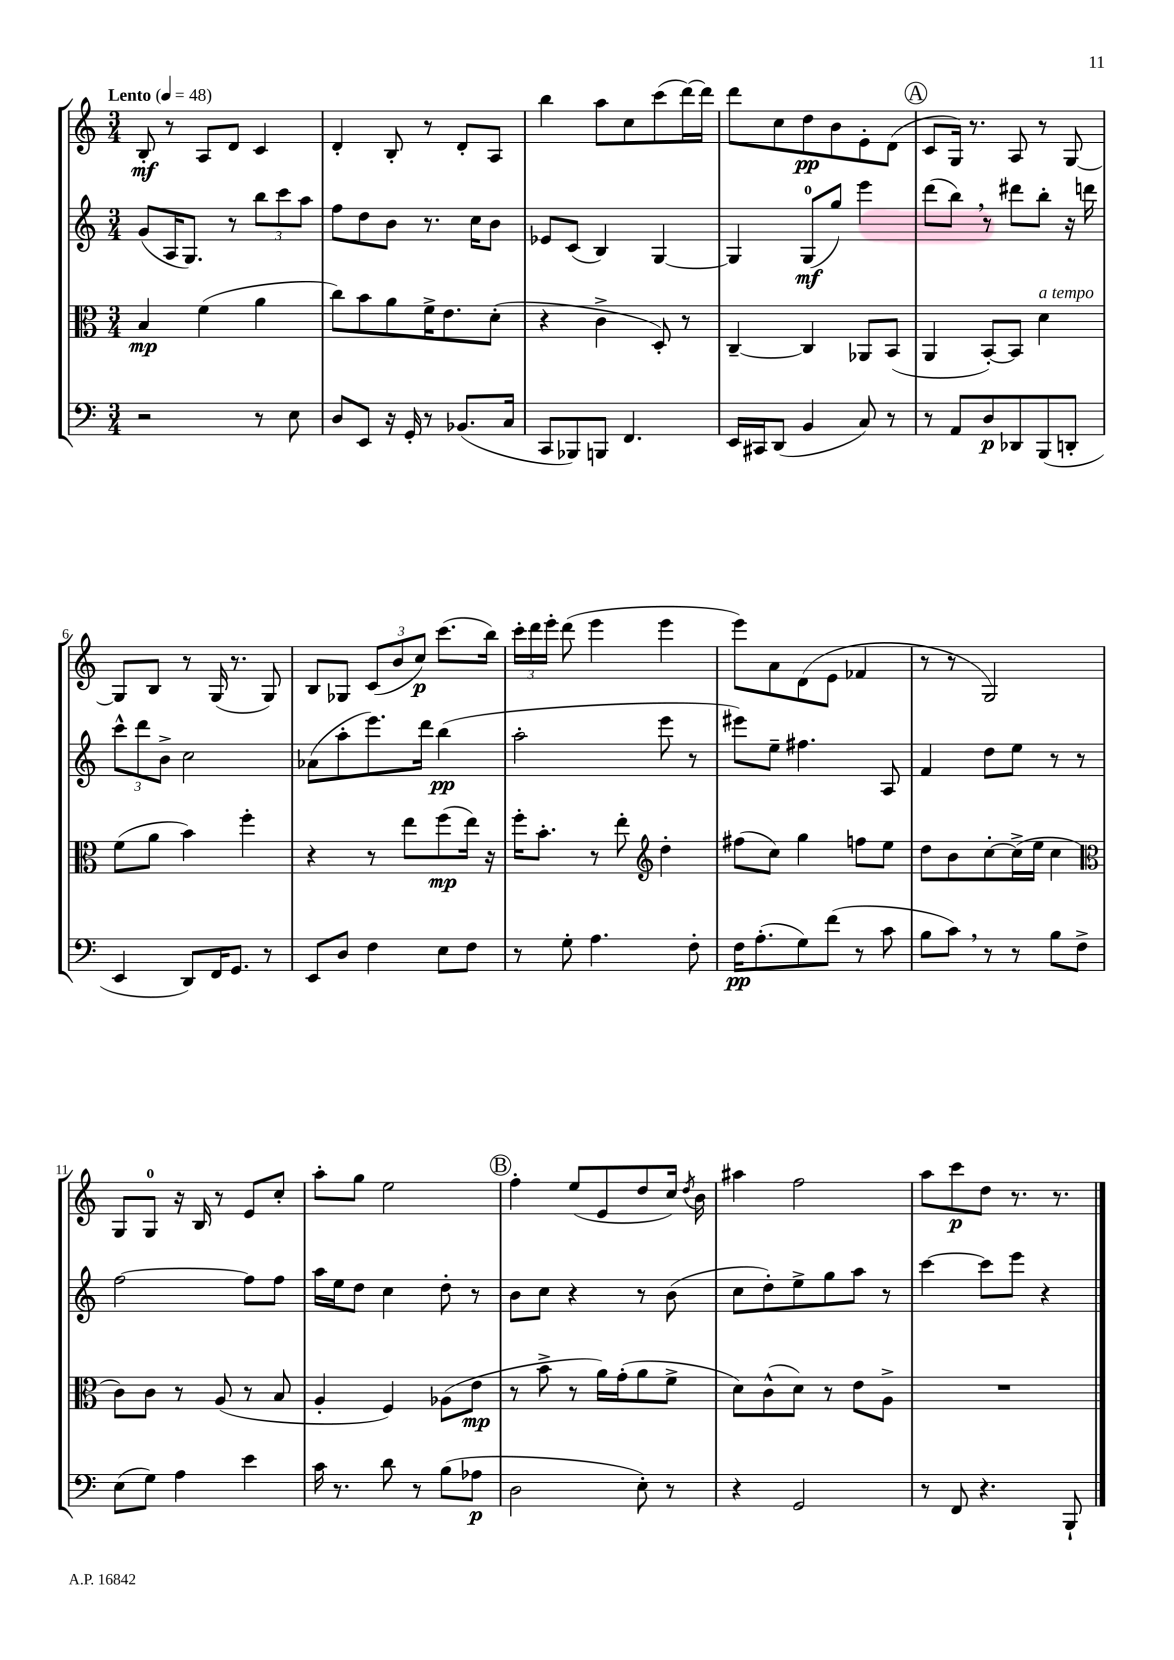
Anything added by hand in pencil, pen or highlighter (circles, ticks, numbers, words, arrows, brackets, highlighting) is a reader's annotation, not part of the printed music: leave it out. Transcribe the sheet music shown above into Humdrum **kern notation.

**kern	**dynam	**kern	**dynam	**kern	**dynam	**kern	**dynam
*part4	*part4	*part3	*part3	*part2	*part2	*part1	*part1
*staff4	*staff4	*staff3	*staff3	*staff2	*staff2	*staff1	*staff1
*clefF4	*	*clefC3	*	*clefG2	*	*clefG2	*
*k[]	*	*k[]	*	*k[]	*	*k[]	*
*M3/4	*	*M3/4	*	*M3/4	*	*M3/4	*
*MM48	*	*MM48	*	*MM48	*	*MM48	*
=1	=1	=1	=1	=1	=1	=1	=1
!	!	!	!	!	!	!LO:TX:a:B:t=Lento	!
2r	.	4B/	mp	(8g/L	.	8B'/	mf
.	.	.	.	16A/K	.	8r	.
.	.	.	.	8.G/J)	.	.	.
.	.	(4f\	.	.	.	8A/L	.
.	.	.	.	8r	.	8d/J	.
8r	.	4a\	.	12bb\L	.	4c/	.
.	.	.	.	12ccc\	.	.	.
8E\	.	.	.	.	.	.	.
.	.	.	.	12aa\J	.	.	.
=2	=2	=2	=2	=2	=2	=2	=2
8D/L	.	8cc\L)	.	8ff\L	.	4d'/	.
8EE/J	.	8b\	.	8dd\	.	.	.
16r	.	8a\	.	8b\J	.	8B'/	.
16GG'/	.	.	.	.	.	.	.
8r	.	16f^\K	.	8.r	.	8r	.
.	.	8.e\	.	.	.	.	.
(8.BB-X/L	.	.	.	.	.	8d'/L	.
.	.	.	.	16cc\KL	.	.	.
.	.	(8d'\J	.	8b\J	.	8A/J	.
16C/Jk	.	.	.	.	.	.	.
=3	=3	=3	=3	=3	=3	=3	=3
8CC/L	.	4r	.	8e-X/L	.	4bb\	.
8BBB-X/)	.	.	.	(8c/J	.	.	.
8BBBn/J	.	4c^\	.	4B/)	.	8aa\L	.
4.FF/	.	.	.	.	.	8cc\	.
.	.	8D'/)	.	[4G/	.	(8ccc\	.
.	.	8r	.	.	.	[16ddd\L)	.
.	.	.	.	.	.	16ddd\JJ]	.
=4	=4	=4	=4	=4	=4	=4	=4
16EE/LL	.	[4C~/	.	4G/]	.	8ddd\L	.
16CC#X/J	.	.	.	.	.	.	.
(8DD/J	.	.	.	.	.	8cc\	.
4BB/	.	4C/]	.	(8G/L	mf	8dd\	pp
.	.	.	.	8gg/J)	.	8b\	.
8C/)	.	8AA-X/L	.	4eee\	.	8e'\	.
8r	.	(8BB/J	.	.	.	(8d\J	.
!!LO:REH:place=s1:t=A
=5	=5	=5	=5	=5	=5	=5	=5
8r	.	4AA/	.	(8ddd\L	.	8c/L	.
8AA/L	.	.	.	8bb,\J)	.	16G/Jk)	.
.	.	.	.	.	.	8.r	.
8D/	p	[8BB'/L)	.	8r	.	.	.
8DD-X/	.	8BB/J]	.	8ddd#X\L	.	8A/	.
!	!	!LO:TX:a:i:t=a tempo	!	!	!	!	!
(8BBB/	.	4d\	.	8bb'\J	.	8r	.
8DDn'/J	.	.	.	16r	.	[8G/	.
.	.	.	.	16dddn\	.	.	.
!!LO:LB:g=z
=6	=6	=6	=6	=6	=6	=6	=6
4EE/	.	(8f\L	.	12ccc^^\L	.	8G/L]	.
.	.	.	.	12ddd\	.	.	.
.	.	8a\J	.	.	.	8B/J	.
.	.	.	.	12b^\J	.	.	.
8DD/L)	.	4b\)	.	2cc\	.	8r	.
16FF/K	.	.	.	.	.	(16G/	.
8.GG/J	.	.	.	.	.	8.r	.
.	.	4ff'\	.	.	.	.	.
8r	.	.	.	.	.	8G/)	.
=7	=7	=7	=7	=7	=7	=7	=7
8EE/L	.	4r	.	(8a-X\L	.	8B/L	.
8D/J	.	.	.	8aa'\	.	8G-X/J	.
4F\	.	8r	.	8.eee\)	.	(12c/L	.
.	.	.	.	.	.	12b/	.
.	.	8ee\L	.	.	.	.	.
.	.	.	.	.	.	12cc/J)	p
.	.	.	.	16ddd\Jk	.	.	.
8E\L	.	(8ff\	mp	(4bb\	pp	(8.ccc\L	.
8F\J	.	16ee\Jk)	.	.	.	.	.
.	.	16r	.	.	.	16bb\Jk)	.
=8	=8	=8	=8	=8	=8	=8	=8
8r	.	16ff'\KL	.	2aa'\	.	24ccc'\LL	.
.	.	.	.	.	.	24ddd\	.
.	.	8.b'\J	.	.	.	.	.
.	.	.	.	.	.	24eee'\JJ	.
8G'\	.	.	.	.	.	(8ddd\	.
4.A\	.	8r	.	.	.	4eee\	.
.	.	8ee'\	.	.	.	.	.
*	*	*clefG2	*	*	*	*	*
.	.	4dd'\	.	8eee\	.	4eee\	.
8F'\	.	.	.	8r	.	.	.
=9	=9	=9	=9	=9	=9	=9	=9
16F\KL	pp	(8ff#X\L	.	8eee#X\L)	.	8eee\L)	.
(8.A'\	.	.	.	.	.	.	.
.	.	8cc\J)	.	8ee~\J	.	8a\	.
8G\)	.	4gg\	.	4.ff#X\	.	(8d\	.
(8f\J	.	.	.	.	.	8e\J	.
8r	.	8ffn\L	.	.	.	4f-X/	.
8c\	.	8ee\J	.	8A/	.	.	.
=10	=10	=10	=10	=10	=10	=10	=10
8B\L	.	8dd\L	.	4f/	.	8r	.
8c,\J)	.	8b\	.	.	.	8r	.
8r	.	[8cc'\	.	8dd\L	.	2G/)	.
8r	.	(16cc^\L]	.	8ee\J	.	.	.
.	.	16ee\JJ	.	.	.	.	.
8B\L	.	4cc\	.	8r	.	.	.
8F^\J	.	.	.	8r	.	.	.
!!LO:LB:g=z
=11	=11	=11	=11	=11	=11	=11	=11
*	*	*clefC3	*	*	*	*	*
(8E\L	.	8c\L)	.	[2ff\	.	8G/L	.
8G\J)	.	8c\J	.	.	.	8G/J	.
4A\	.	8r	.	.	.	16r	.
.	.	.	.	.	.	16B/	.
.	.	(8A/	.	.	.	8r	.
4e\	.	8r	.	8ff\L]	.	8e/L	.
.	.	8B/	.	8ff\J	.	8cc'/J	.
=12	=12	=12	=12	=12	=12	=12	=12
16c\	.	4A'/	.	16aa\LL	.	8aa'\L	.
8.r	.	.	.	16ee\J	.	.	.
.	.	.	.	8dd\J	.	8gg\J	.
8d\	.	4F/)	.	4cc\	.	2ee\	.
8r	.	.	.	.	.	.	.
(8B\L	.	(8A-X\L	.	8dd'\	.	.	.
8A-X\J	p	8e\J	mp	8r	.	.	.
!!LO:REH:place=s1:t=B
=13	=13	=13	=13	=13	=13	=13	=13
2D\	.	8r	.	8b\L	.	4ff'\	.
.	.	8b^\	.	8cc\J	.	.	.
.	.	8r	.	4r	.	(8ee/L	.
.	.	16a\LL)	.	.	.	8e/	.
.	.	(16g'\J	.	.	.	.	.
8E'\)	.	8a\	.	8r	.	8dd/	.
8r	.	8f^\J	.	(8b\	.	16cc/Jk)	.
.	.	.	.	.	.	8qdd/	.
.	.	.	.	.	.	16b\	.
=14	=14	=14	=14	=14	=14	=14	=14
4r	.	8d\L)	.	8cc\L	.	4aa#X\	.
.	.	(8c^^\	.	8dd'\)	.	.	.
2GG/	.	8d\J)	.	8ee^\	.	2ff\	.
.	.	8r	.	8gg\	.	.	.
.	.	8e\L	.	8aa\J	.	.	.
.	.	8A^\J	.	8r	.	.	.
=15	=15	=15	=15	=15	=15	=15	=15
8r	.	2.r	.	[4ccc\	.	8aa\L	.
8FF/	.	.	.	.	.	8ccc\	p
4.r	.	.	.	8ccc\L]	.	8dd\J	.
.	.	.	.	8eee\J	.	8.r	.
.	.	.	.	4r	.	.	.
.	.	.	.	.	.	8.r	.
8BBB`/	.	.	.	.	.	.	.
==	==	==	==	==	==	==	==
*-	*-	*-	*-	*-	*-	*-	*-
